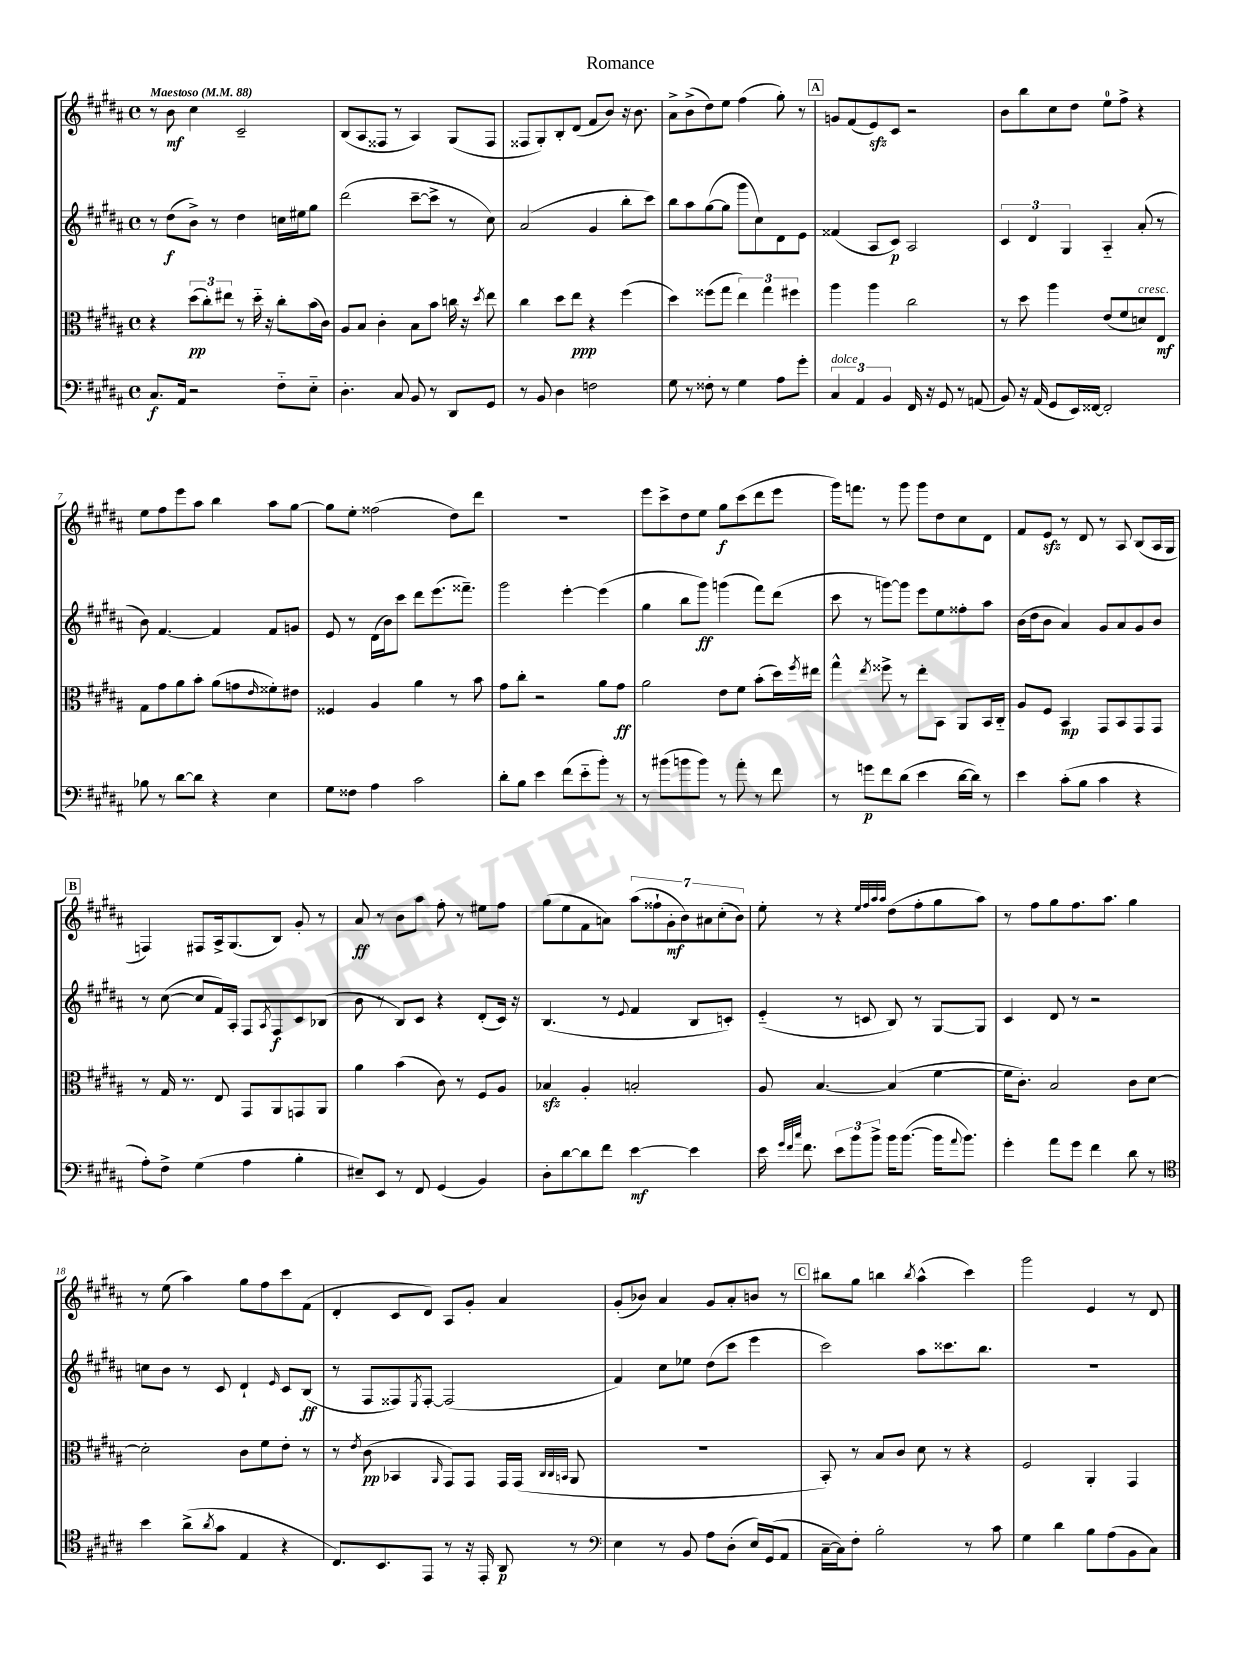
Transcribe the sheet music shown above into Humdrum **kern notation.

**kern	**dynam	**kern	**dynam	**kern	**dynam	**kern	**dynam
*part4	*part4	*part3	*part3	*part2	*part2	*part1	*part1
*staff4	*staff4	*staff3	*staff3	*staff2	*staff2	*staff1	*staff1
*clefF4	*	*clefC3	*	*clefG2	*	*clefG2	*
*k[f#c#g#d#a#]	*	*k[f#c#g#d#a#]	*	*k[f#c#g#d#a#]	*	*k[f#c#g#d#a#]	*
*M4/4	*	*M4/4	*	*M4/4	*	*M4/4	*
*met(c)	*	*met(c)	*	*met(c)	*	*met(c)	*
*MM88	*	*MM88	*	*MM88	*	*MM88	*
=1	=1	=1	=1	=1	=1	=1	=1
!	!	!	!	!	!	!LO:TX:a:B:t=Maestoso	!
8.C#/L	f	4r	.	8r	.	8r	.
.	.	.	.	(8dd#\L	f	8b\	mf
16AA#/Jk	.	.	.	.	.	.	.
2r	.	(12dd#\L	pp	8b^\J)	.	4cc#\	.
.	.	12cc#'\)	.	.	.	.	.
.	.	.	.	8r	.	.	.
.	.	12ee#X\J	.	.	.	.	.
.	.	8r	.	4dd#\	.	2c#~/	.
.	.	16dd#\	.	.	.	.	.
.	.	16r	.	.	.	.	.
8F#\L	.	8cc#'\L	.	16ccn\LL	.	.	.
.	.	.	.	16ee#X\J	.	.	.
8E\J	.	(16b\L	.	8gg#\J	.	.	.
.	.	16c#\JJ)	.	.	.	.	.
=2	=2	=2	=2	=2	=2	=2	=2
4.D#'\	.	8A#/L	.	(2ddd#\	.	(8B/L	.
.	.	8B/J	.	.	.	8A#/	.
.	.	4c#'\	.	.	.	8F##X/J	.
8C#/	.	.	.	.	.	8r	.
8BB/	.	8B\L	.	[8ccc#~\L	.	4A#/)	.
8r	.	8b\J	.	8ccc#^\J]	.	.	.
8DD#/L	.	16ccn\	.	8r	.	(8G#/L	.
.	.	16r	.	.	.	.	.
.	.	8qdd#/	.	.	.	.	.
8GG#/J	.	8ee\	.	8cc#\)	.	8F##/J	.
=3	=3	=3	=3	=3	=3	=3	=3
8r	.	4cc#\	.	(2a#/	.	8F##X/L	.
8BB/	.	.	.	.	.	8G#'/)	.
4D#\	.	8dd#\L	.	.	.	8B'/	.
.	.	8ee\J	ppp	.	.	(8d#/J	.
2Fn\	.	4r	.	4g#/	.	8f#/L	.
.	.	.	.	.	.	8b/J)	.
.	.	(4ff#\	.	8bb'\L	.	16r	.
.	.	.	.	.	.	8.b\	.
.	.	.	.	8ccc#\J)	.	.	.
=4	=4	=4	=4	=4	=4	=4	=4
8G#\	.	4dd#\)	.	8bb\L	.	8a#^\L	.
8r	.	.	.	8aa#\	.	(8b^\	.
8F##X'\	.	(8ff##X\L	.	([8gg#\	.	8dd#\)	.
8r	.	8gg#\J	.	8gg#\J]	.	8ee\J	.
4G#\	.	6ee\)	.	8ggg#\L	.	(4ff#\	.
.	.	.	.	8cc#\)	.	.	.
.	.	6gg#\	.	.	.	.	.
8A#\L	.	.	.	8d#\	.	8gg#'\)	.
.	.	6ff#X\	.	.	.	.	.
8g#'\J	.	.	.	8e\J	.	8r	.
!!LO:REH:place=s1:t=A
=5	=5	=5	=5	=5	=5	=5	=5
!LO:TX:a:i:t=dolce	!	!	!	!	!	!	!
6C#/	.	4aa#\	.	(4f##X/	.	8gn/L	.
.	.	.	.	.	.	(8f#/	.
6AA#/	.	.	.	.	.	.	.
.	.	4aa#\	.	8A#/L	.	8ezz/)	.
6BB/	.	.	.	.	.	.	.
.	.	.	.	8c#/J)	p	8c#/J	.
16FF#/	.	2cc#\	.	2A#/	.	2r	.
16r	.	.	.	.	.	.	.
8GG#/	.	.	.	.	.	.	.
8r	.	.	.	.	.	.	.
(8AAn/	.	.	.	.	.	.	.
=6	=6	=6	=6	=6	=6	=6	=6
8BB/)	.	8r	.	6c#/	.	8b\L	.
16r	.	8dd#\	.	.	.	8bb\	.
.	.	.	.	6d#/	.	.	.
(16AA#/	.	.	.	.	.	.	.
8GG#/L	.	4aa#\	.	.	.	8cc#\	.
.	.	.	.	6G#/	.	.	.
16EE/L)	.	.	.	.	.	8dd#\J	.
[16FF##X/JJ	.	.	.	.	.	.	.
2FF##'/]	.	(8e/L	.	4A#/	.	8ee\L	.
.	.	8f#/	.	.	.	8ff#^\J	.
!	!	!LO:TX:a:i:t=cresc.	!	!	!	!	!
.	.	8dn/)	.	(8a#'/	.	4r	.
.	.	8E/J	mf	8r	.	.	.
!!LO:LB:g=z
=7	=7	=7	=7	=7	=7	=7	=7
8B-X\	.	8G#\L	.	8b\)	.	8ee\L	.
8r	.	8g#\	.	[4.f#/	.	8ff#\	.
[8d#\L	.	8a#\	.	.	.	8eee\	.
8d#\J]	.	8b'\J	.	.	.	8aa#\J	.
4r	.	(8a#\L	.	4f#/]	.	4bb\	.
.	.	8gn\	.	.	.	.	.
.	.	16qqe/	.	.	.	.	.
4E\	.	8f##X'\)	.	8f#/L	.	8aa#\L	.
.	.	8e#X\J	.	8gn/J	.	[8gg#\J	.
=8	=8	=8	=8	=8	=8	=8	=8
8G#\L	.	4F##X/	.	8e/	.	8gg#\L]	.
8F##X\J	.	.	.	8r	.	8ee'\J	.
4A#\	.	4A#/	.	(16d#\LL	.	(2ff##X\	.
.	.	.	.	16b\J)	.	.	.
.	.	.	.	8ccc#\J	.	.	.
2c#\	.	4a#\	.	8ddd#\L	.	.	.
.	.	.	.	(8.eee\	.	.	.
.	.	8r	.	.	.	8dd#\L)	.
.	.	.	.	8.fff##X~\J)	.	.	.
.	.	8b\	.	.	.	8ddd#\J	.
=9	=9	=9	=9	=9	=9	=9	=9
8d#'\L	.	8g#\L	.	2ggg#\	.	1r	.
8B\J	.	8cc#'\J	.	.	.	.	.
4e\	.	2r	.	.	.	.	.
(8f#\L	.	.	.	[4eee'\	.	.	.
8e\	.	.	.	.	.	.	.
8b'\J)	.	8a#\L	.	(4eee\]	.	.	.
8r	.	8g#\J	ff	.	.	.	.
=10	=10	=10	=10	=10	=10	=10	=10
8r	.	2a#\	.	4gg#\	.	8eee\L	.
(8b#X\L	.	.	.	.	.	8ccc#^\	.
8bn\	.	.	.	8bb\L	.	8dd#\	.
8b\J)	.	.	.	8ggg#\J)	ff	8ee\J	.
8r	.	8e\L	.	(4gggn\	.	8gg#\L	f
8a#'\	.	8f#\J	.	.	.	(8ccc#\	.
8r	.	(8b'\L	.	8fff#\L)	.	8ddd#\	.
8f#\	.	16dd#\L)	.	(8ddd#\J	.	8eee\J	.
.	.	8qff#/	.	.	.	.	.
.	.	16ee#X\JJ	.	.	.	.	.
=11	=11	=11	=11	=11	=11	=11	=11
8r	.	4gg#^^\	.	8ccc#\	.	16ggg#\KL)	.
.	.	.	.	.	.	8.fffn\J	.
8gn\L	p	.	.	8r	.	.	.
.	.	8qee/	.	.	.	.	.
8f#\	.	8ff##X^\	.	[8gggn\L)	.	8r	.
(8d#\J	.	8r	.	8ggg\J]	.	8ggg#\	.
4e\	.	8ee'\L	.	8eee\L	.	8ggg#\L	.
.	.	8BB\J	.	8ee\	.	8dd#\	.
[16d#\LL	.	8AA#/L	.	8ff##X'\	.	8cc#\	.
16d#\JJ])	.	.	.	.	.	.	.
8r	.	16BB/L	.	8aa#\J	.	8d#\J	.
.	.	16C#/JJ	.	.	.	.	.
=12	=12	=12	=12	=12	=12	=12	=12
4e\	.	8A#/L	.	(16b\LL	.	8f#/L	.
.	.	.	.	16dd#\J	.	.	.
.	.	8F#/J	.	8b\J	.	8ezz/J	.
(8c#'\L	.	4BB/	mp	4a#/)	.	8r	.
8B\J	.	.	.	.	.	8d#/	.
4c#\	.	8GG#/L	.	8g#/L	.	8r	.
.	.	8BB/	.	8a#/	.	8A#/	.
4r	.	8GG#/	.	8g#/	.	(8B/L	.
.	.	8GG#/J	.	8b/J	.	16A#/L	.
.	.	.	.	.	.	16G#/JJ	.
!!LO:LB:g=z
!!LO:REH:place=s1:t=B
=13	=13	=13	=13	=13	=13	=13	=13
8A#'\L)	.	8r	.	8r	.	4Fn/)	.
8F#^\J	.	16G#/	.	([8cc#\	.	.	.
.	.	8.r	.	.	.	.	.
(4G#\	.	.	.	8cc#/L]	.	8F#X/L	.
.	.	8E/	.	16f#/L)	.	16A#^/k	.
.	.	.	.	16A#'/JJ	.	(8.G#/	.
4A#\	.	8GG#/L	.	8F#/L	.	.	.
.	.	.	.	8qA#/	.	.	.
.	.	8AA#/	.	8F#/	f	8B/J)	.
4B'\	.	8GGn/	.	8c#/	.	8g#'/	.
.	.	8AA#/J	.	(8B-X/J	.	8r	.
=14	=14	=14	=14	=14	=14	=14	=14
8E#X~/L)	.	4a#\	.	8b\	.	8a#/	ff
8EE/J	.	.	.	8r	.	8r	.
8r	.	(4b\	.	8B/L)	.	8b\L	.
8FF#/	.	.	.	8c#/J	.	8aa#\J	.
(4GG#/	.	8c#\)	.	4r	.	8ff#'\	.
.	.	8r	.	.	.	8r	.
4BB/)	.	8F#/L	.	(8d#'/L	.	8ee#X\L	.
.	.	8A#/J	.	16c#/Jk)	.	8ff#\J	.
.	.	.	.	16r	.	.	.
=15	=15	=15	=15	=15	=15	=15	=15
8D#'\L	.	4B-Xzz/	.	(4.B/	.	(8gg#\L	.
[8d#\	.	.	.	.	.	8ee\	.
8d#\]	.	4A#'/	.	.	.	8f#\	.
8f#\J	.	.	.	8r	.	8an\J)	.
.	.	.	.	8qqe/	.	.	.
[4e\	mf	2Bn'/	.	4f#/	.	(14aa#\L	.
.	.	.	.	.	.	14ff##X`\	.
.	.	.	.	.	.	14g#'\	mf
.	.	.	.	.	.	14b\)	.
4e\]	.	.	.	8B/L	.	.	.
.	.	.	.	.	.	14a#X\	.
.	.	.	.	.	.	(14cc#'\	.
.	.	.	.	8cn'/J)	.	.	.
.	.	.	.	.	.	14b\J)	.
=16	=16	=16	=16	=16	=16	=16	=16
16e\	.	8A#/	.	(4e/	.	8ee'\	.
32qqg#/LLL	.	.	.	.	.	.	.
32qqf#/	.	.	.	.	.	.	.
32qqcc#/JJJ	.	.	.	.	.	.	.
8.f#\	.	.	.	.	.	.	.
.	.	[4.B/	.	.	.	8r	.
12e\L	.	.	.	8r	.	4r	.
12b\	.	.	.	.	.	.	.
.	.	.	.	8cn/	.	.	.
12b^\J	.	.	.	.	.	.	.
.	.	.	.	.	.	32qqee/LLL	.
.	.	.	.	.	.	32qqff#/	.
.	.	.	.	.	.	32qqaa#/	.
.	.	.	.	.	.	32qqaa#/JJJ	.
16b\KL	.	(4B/]	.	8B/)	.	(8dd#\L	.
([8.b\J	.	.	.	.	.	.	.
.	.	.	.	8r	.	8ff#'\	.
16b\KL]	.	[4f#\	.	[8G#/L	.	8gg#\	.
8qqa#/	.	.	.	.	.	.	.
8.b\J)	.	.	.	.	.	.	.
.	.	.	.	8G#/J]	.	8aa#\J)	.
=17	=17	=17	=17	=17	=17	=17	=17
4g#'\	.	16f#\KL]	.	4c#/	.	8r	.
.	.	8.c#'\J)	.	.	.	.	.
.	.	.	.	.	.	8ff#\L	.
8a#\L	.	2B/	.	8d#/	.	8gg#\	.
8g#\J	.	.	.	8r	.	8.ff#\	.
4f#\	.	.	.	2r	.	.	.
.	.	.	.	.	.	8.aa#\J	.
8d#\	.	8c#\L	.	.	.	4gg#\	.
8r	.	[8d#\J	.	.	.	.	.
!!LO:LB:g=z
=18	=18	=18	=18	=18	=18	=18	=18
*clefC4	*	*	*	*	*	*	*
4b\	.	2d#'\]	.	8ccn\L	.	8r	.
.	.	.	.	8b\J	.	(8ee\	.
(8a#^\L	.	.	.	8r	.	4aa#\)	.
8qa#/	.	.	.	.	.	.	.
8g#\J	.	.	.	8c#/	.	.	.
4E/	.	8c#\L	.	4d#`/	.	8gg#\L	.
.	.	8f#\	.	.	.	8ff#\	.
.	.	.	.	16qqe/	.	.	.
4r	.	8e'\J	.	8c#/L	.	8ccc#\	.
.	.	8r	.	(8B/J	ff	(8f#\J	.
=19	=19	=19	=19	=19	=19	=19	=19
8.C#/L)	.	8r	.	8r	.	4d#'/	.
.	.	8qe/	.	.	.	.	.
.	.	(8c#\	pp	8F#/L	.	.	.
8.BB/	.	.	.	.	.	.	.
.	.	4BB-X/	.	8F##X/)	.	8c#/L	.
.	.	.	.	8qE/	.	.	.
8EE/J	.	.	.	[8F##'/J	.	8d#/J)	.
.	.	16qqAA#/	.	.	.	.	.
8r	.	8GG#/L)	.	(2F##/]	.	8A#/L	.
16r	.	8GG#/J	.	.	.	8g#'/J	.
16EE'/	.	.	.	.	.	.	.
8AA#/	p	16GG#/LL	.	.	.	4a#/	.
.	.	(16GG#/JJ	.	.	.	.	.
.	.	32qqC#/LLL	.	.	.	.	.
.	.	32qqC#/	.	.	.	.	.
.	.	32qqBBn/JJJ	.	.	.	.	.
8r	.	8AA#/	.	.	.	.	.
=20	=20	=20	=20	=20	=20	=20	=20
*clefF4	*	*	*	*	*	*	*
4E\	.	1r	.	4f#/)	.	(8g#'/L	.
.	.	.	.	.	.	8b-X/J)	.
8r	.	.	.	8cc#\L	.	4a#/	.
8BB/	.	.	.	8ee-X\J	.	.	.
8A#\L	.	.	.	(8dd#\L	.	8g#/L	.
(8D#'\J	.	.	.	8ccc#\J	.	8a#'/	.
16E/LL)	.	.	.	4eee\	.	8bn/J	.
(16GG#/J	.	.	.	.	.	.	.
8AA#/J	.	.	.	.	.	8r	.
!!LO:REH:place=s1:t=C
=21	=21	=21	=21	=21	=21	=21	=21
[16C#~\LL	.	8BB'/)	.	2ccc#\)	.	8bb#X\L	.
16C#\J])	.	.	.	.	.	.	.
8F#'\J	.	8r	.	.	.	8gg#\J	.
2B'\	.	8B/L	.	.	.	4bbn\	.
.	.	8c#/J	.	.	.	.	.
.	.	.	.	.	.	8qbb/	.
.	.	8d#\	.	8aa#\L	.	(4aa#^^\	.
.	.	8r	.	8.ccc##X\	.	.	.
8r	.	4r	.	.	.	4ccc#\)	.
.	.	.	.	8.bb\J	.	.	.
8c#\	.	.	.	.	.	.	.
=22	=22	=22	=22	=22	=22	=22	=22
4G#\	.	2F#/	.	1r	.	2ggg#\	.
4d#\	.	.	.	.	.	.	.
8B\L	.	4AA#'/	.	.	.	4e/	.
(8A#\	.	.	.	.	.	.	.
8BB\	.	4GG#/	.	.	.	8r	.
8C#\J)	.	.	.	.	.	8d#/	.
==	==	==	==	==	==	==	==
*-	*-	*-	*-	*-	*-	*-	*-
